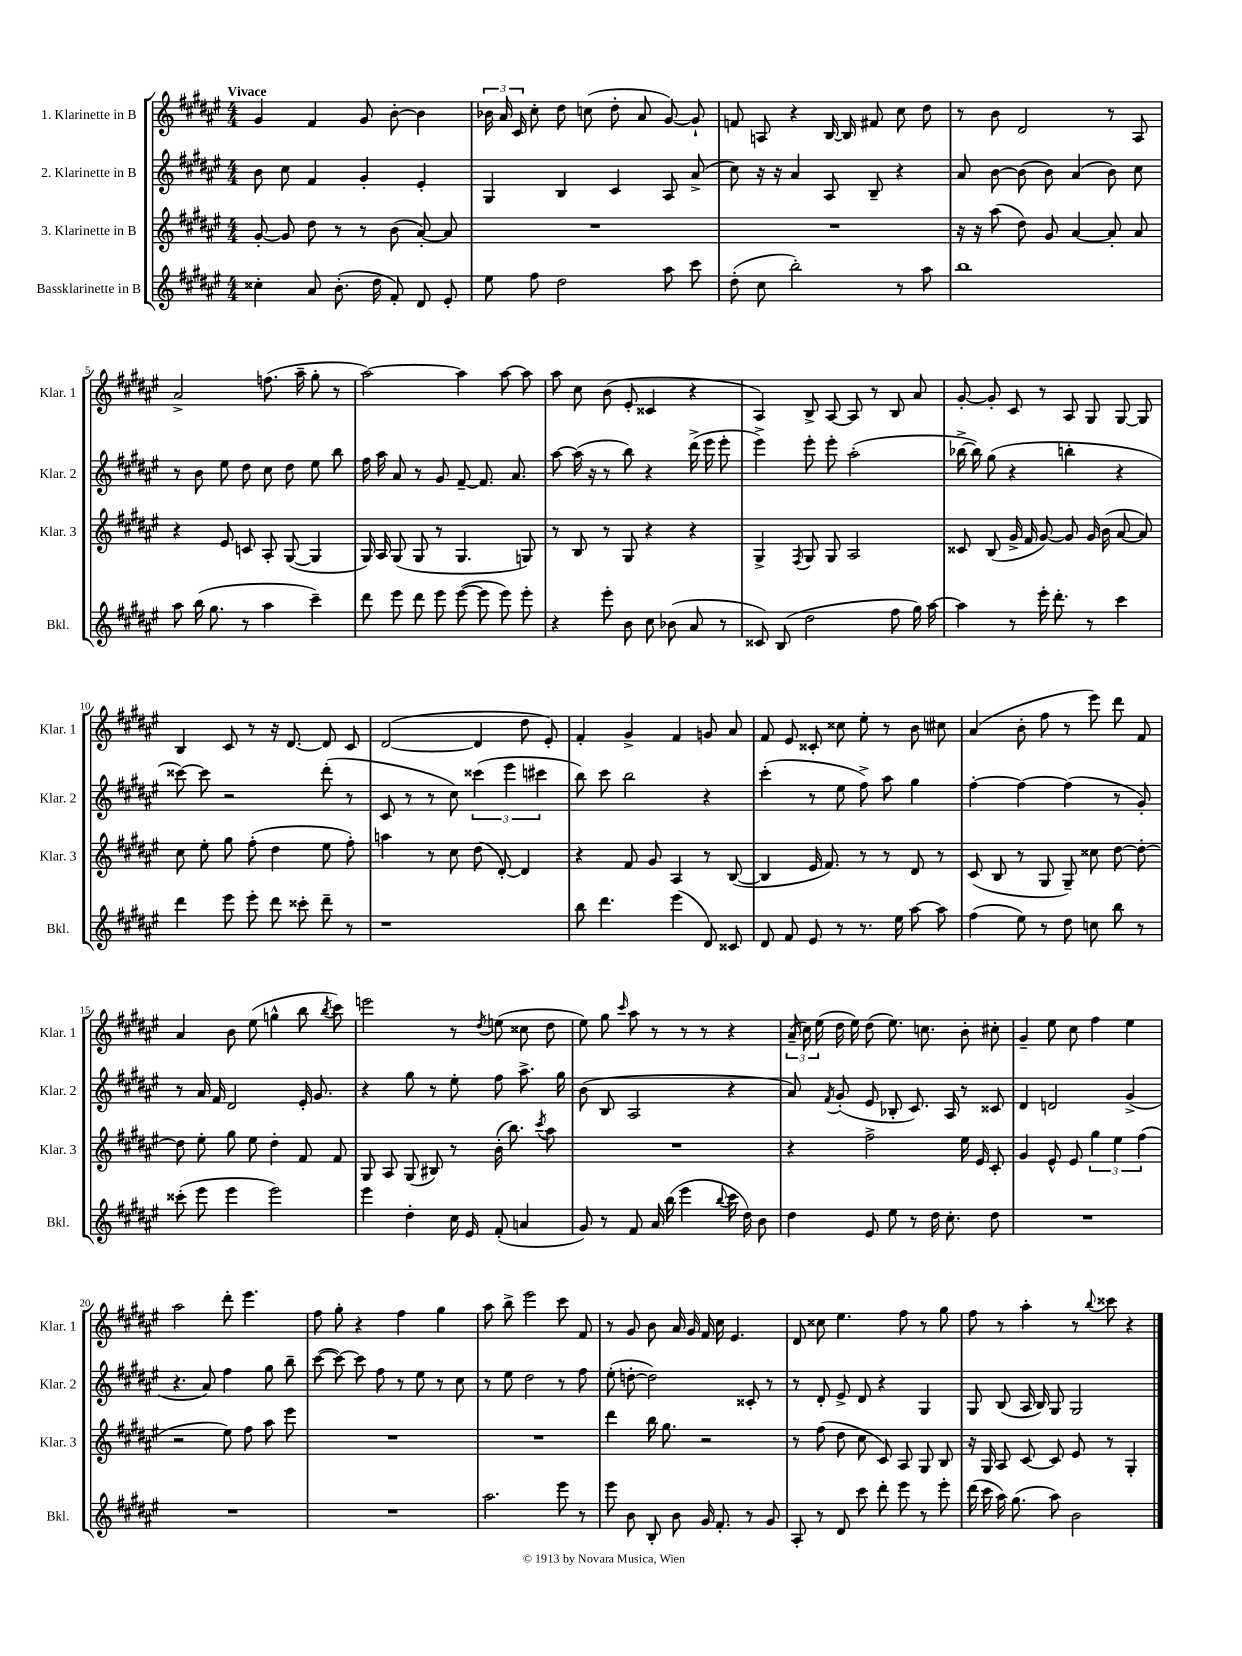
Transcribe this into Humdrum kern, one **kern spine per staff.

**kern	**kern	**kern	**kern
*part4	*part3	*part2	*part1
*staff4	*staff3	*staff2	*staff1
*I"Bassklarinette in B	*I"3. Klarinette in B	*I"2. Klarinette in B	*I"1. Klarinette in B
*I'Bkl.	*I'Klar. 3	*I'Klar. 2	*I'Klar. 1
*clefG2	*clefG2	*clefG2	*clefG2
*k[f#c#g#d#a#e#]	*k[f#c#g#d#a#e#]	*k[f#c#g#d#a#e#]	*k[f#c#g#d#a#e#]
*M4/4	*M4/4	*M4/4	*M4/4
=1	=1	=1	=1
!	!	!	!LO:TX:a:B:t=Vivace
4cc##X'\	[8g#'/	8b\	4g#/
.	8g#/]	8cc#\	.
8a#/	8dd#\	4f#/	4f#/
(8.b'\	8r	.	.
.	8r	4g#'/	8g#/
16dd#\	.	.	.
8f#'/)	(8b\	.	[8b'\
8d#/	[8a#'/)	4e#'/	4b\]
8e#'/	8a#/]	.	.
=2	=2	=2	=2
8ee#\	1r	4G#/	24b-X\
.	.	.	24a#/
.	.	.	24c#/
8ff#\	.	.	8cc#'\
2dd#\	.	4B/	8dd#\
.	.	.	(8ccn\
.	.	4c#/	8dd#'\
.	.	.	8a#/
8aa#\	.	8A#/	[8g#/)
8ccc#\	.	(8a#^/	8g#`/]
=3	=3	=3	=3
(8dd#'\	1r	8cc#\)	8fn/
8cc#\	.	16r	8An/
.	.	16r	.
2bb'\)	.	4a#/	4r
.	.	8A#/	[16B/
.	.	.	16B/]
.	.	8B~/	8f#X/
8r	.	4r	8cc#\
8aa#\	.	.	8dd#\
=4	=4	=4	=4
1bb	16r	8a#/	8r
.	16r	.	.
.	(8aa#\	[8b\	8b\
.	8dd#\)	(8b\]	2d#/
.	8g#/	8b\)	.
.	[4a#/	(4a#/	.
.	8a#'/]	8b\)	8r
.	8a#/	8cc#\	8A#/
!!LO:LB:g=z
=5	=5	=5	=5
8aa#\	4r	8r	2a#^/
(16bb\	.	8b\	.
8.gg#\	.	.	.
.	8e#/	8ee#\	.
8r	8cn/	8dd#\	.
4aa#\	8A#'/	8cc#\	(8.ffn\
.	([8G#/	8dd#\	.
.	.	.	16aa#~\
4ccc#~\)	4G#/]	8ee#\	8gg#'\
.	.	8bb\	8r
=6	=6	=6	=6
8ddd#\	16G#/)	16ff#\	[2aa#\)
.	16A#/	16aa#\	.
8eee#\	(8G#/	8a#/	.
8ddd#\	8G#/	8r	.
8eee#\	8r	8g#/	.
([8eee#\	4.G#/	[8f#~/	4aa#\]
8eee#\]	.	8.f#/]	.
8eee#\)	.	.	[8aa#\
.	.	8.a#/	.
8eee#'\	8Gn/)	.	8aa#\]
=7	=7	=7	=7
4r	8r	[8aa#\	8aa#\
.	8B/	(16aa#\]	8cc#\
.	.	16r	.
8eee#'\	8r	8r	(8b\
8b\	8G#/	8bb\)	8e#'/
8cc#\	4r	4r	4c##X/
(8b-X\	.	.	.
8a#/	4r	(16ddd#^\	4r
.	.	16eee#\	.
8r	.	8eee#'\	.
=8	=8	=8	=8
8c##X/)	4G#^/	4eee#^\)	4A#/)
(8B/	.	.	.
.	8qF#/	.	.
2dd#\	8G#/	8eee#'\	8B^/
.	8G#/	8eee#'\	[8A#/
.	2A#/	(2aa#'\	8A#/]
.	.	.	8r
8ff#\	.	.	8B/
16gg#\)	.	.	8a#/
[16aa#\	.	.	.
=9	=9	=9	=9
4aa#\]	8c##X/	[16bb-X^\	[8g#'/
.	.	16bb-\])	.
.	(8B/	(8gg#\	8g#'/]
8r	16g#^/	4r	8c#/
.	16f#/	.	.
16eee#'\	[8g#/)	.	8r
8.ddd#'\	.	.	.
.	8g#/]	4bbn'\	8A#/
8r	16g#/	.	8G#/
.	(16b\	.	.
4ccc#\	[8a#/	4r	[8G#/
.	8a#/])	.	8G#/]
!!LO:LB:g=z
=10	=10	=10	=10
4ddd#\	8cc#\	[8ccc##X\)	4B/
.	8ee#'\	8ccc##\]	.
8eee#\	8gg#\	2r	8c#/
8eee#'\	(8ff#'\	.	8r
8ddd#\	4dd#\	.	16r
.	.	.	[8.d#/
8ccc##X'\	.	.	.
8ddd#~\	8ee#\	(8ddd#'\	8d#/]
8r	8ff#'\)	8r	8c#/
=11	=11	=11	=11
1r	4aan\	8c#/	([2d#/
.	.	8r	.
.	8r	8r	.
.	8cc#\	8cc#\)	.
.	(8dd#\	(6ccc##X\	4d#/]
.	[8d#'/)	.	.
.	.	6eee#\	.
.	4d#/]	.	8dd#\
.	.	6ccc#X\	.
.	.	.	8e#'/)
=12	=12	=12	=12
8bb\	4r	8bb\)	4f#'/
4.ddd#\	.	8ccc#\	.
.	8f#/	2bb\	4g#^/
.	8g#/	.	.
(4eee#\	4A#/	.	4f#/
8d#/)	8r	4r	8gn/
8c##X/	([8B/	.	8a#/
=13	=13	=13	=13
8d#/	4B/]	(4ccc#'\	8f#/
8f#/	.	.	8e#/
8e#/	16e#/	8r	8c##X'/
.	8.f#/)	.	.
8r	.	8ee#\	8cc##X\
8.r	8r	8ff#^\)	8ee#'\
.	8r	8aa#\	8r
16ee#\	.	.	.
[8aa#\	8d#/	4gg#\	8b\
8aa#\]	8r	.	8cc#X\
=14	=14	=14	=14
(4ff#\	(8c#/	[4ff#'\	(4a#/
.	8B/	.	.
8ee#\)	8r	4ff#\_	8b'\
8r	8G#/	.	8ff#\
8dd#\	8G#~/)	(4ff#\]	8r
8ccn\	8cc##X\	.	8eee#\)
8bb\	[8dd#\	8r	8ddd#\
8r	8dd#'\_	8g#'/)	8f#/
!!LO:LB:g=z
=15	=15	=15	=15
(8ccc##X'\	8dd#\]	8r	4a#/
8eee#\	8ee#'\	16a#/	.
.	.	16f#/	.
4eee#\	8gg#\	2d#/	8b\
.	8ee#\	.	(8ee#\
2eee#\)	4dd#'\	.	4ggn^^\
.	8f#/	16e#'/	8bb\
.	.	8.g#/	.
.	.	.	8qbb/
.	8f#/	.	8ccc#\)
=16	=16	=16	=16
4eee#\	8G#/	4r	2eeen\
.	8A#/	.	.
4dd#'\	(8G#/	8gg#\	.
.	8B#X/)	8r	.
16cc#\	8r	8ee#'\	8r
16e#/	.	.	.
.	.	.	8qdd#/
(8f#'/	(16b'\	8ff#\	(8een\
.	8.bb\)	.	.
4an/	.	8.aa#^\	8cc##X\
.	8qccc#/	.	.
.	8aa#\	.	8dd#\
.	.	16gg#\	.
=17	=17	=17	=17
8g#/)	1r	(8b\	8ee#\)
8r	.	8B/	8gg#\
.	.	.	16qqccc#/
8f#/	.	2A#/	8aa#\
16a#/	.	.	8r
(16bb\	.	.	.
4eee#\	.	.	8r
.	.	.	8r
8qqbb/	.	.	.
16ccc#\	.	4r	4r
16dd#\)	.	.	.
8b\	.	.	.
=18	=18	=18	=18
4dd#\	4r	8a#/)	(24a#~/
.	.	.	24cc#\)
.	.	.	(24ee#\
.	.	8qf#/	.
.	.	(8g#'/	16dd#\
.	.	.	16ee#\)
8e#/	2ff#^\	8e#/	(8dd#\
8ee#\	.	8B-X'/	8.ee#\)
8r	.	8.c#/)	.
.	.	.	8.ccn\
16dd#\	.	.	.
8.cc#'\	.	16A#/	.
.	16ee#\	8r	8b'\
.	16e#/	.	.
8dd#\	8c#'/	8c##X/	8cc#X'\
=19	=19	=19	=19
1r	4g#/	4d#/	4g#~/
.	8e#^^/	2dn/	8ee#\
.	8e#/	.	8cc#\
.	6gg#\	.	4ff#\
.	6ee#\	.	.
.	.	(4g#^/	4ee#\
.	(6ff#\	.	.
!!LO:LB:g=z
=20	=20	=20	=20
1r	2r	4.r	2aa#\
.	.	8a#/)	.
.	8ee#\)	4ff#\	8ddd#'\
.	8ff#\	.	4.eee#\
.	8aa#\	8gg#\	.
.	8eee#\	8bb~\	.
=21	=21	=21	=21
1r	1r	([8ccc#\	8ff#\
.	.	8ccc#\_)	8gg#'\
.	.	8ccc#\]	4r
.	.	8ff#\	.
.	.	8r	4ff#\
.	.	8ee#\	.
.	.	8r	4gg#\
.	.	8cc#\	.
=22	=22	=22	=22
2.aa#\	1r	8r	8aa#\
.	.	8ee#\	8bb^\
.	.	2dd#\	2eee#\
8eee#\	.	8r	8ccc#\
8r	.	8ff#\	8f#/
=23	=23	=23	=23
8eee#\	4ddd#\	(8ee#'\	8r
8b\	.	[8ddn'\	8g#/
8B'/	16bb\	2dd\])	8b\
.	8.gg#\	.	.
8b\	.	.	16a#/
.	.	.	16g#/
16g#/	2r	.	16f#/
8.f#'/	.	.	16cc#\
.	.	.	4.e#/
8r	.	8c##X'/	.
8g#/	.	8r	.
=24	=24	=24	=24
8A#'/	8r	8r	8d#/
8r	(8ff#\	8d#'/	8cc##X\
8d#/	8dd#\	8e#^/	4.ee#\
8ccc#\	8cc#\	8d#/	.
8ddd#'\	8c#/)	4r	.
8eee#\	8A#/	.	8ff#\
8r	8G#/	4G#/	8r
8eee#'\	8B/	.	8gg#\
=25	=25	=25	=25
(16ddd#\	16r	8G#/	8ff#\
16ccc#\	16G#/	.	.
16aa#\)	8A#/	(8B/	8r
(8.gg#\	.	.	.
.	[8c#/	16A#/	4aa#'\
.	.	16B/)	.
8aa#\)	8c#/]	8G#/	.
2b\	8e#/	2G#/	8r
.	.	.	8qqbb/
.	8r	.	8ccc##X\
.	4G#'/	.	4r
==	==	==	==
*-	*-	*-	*-
